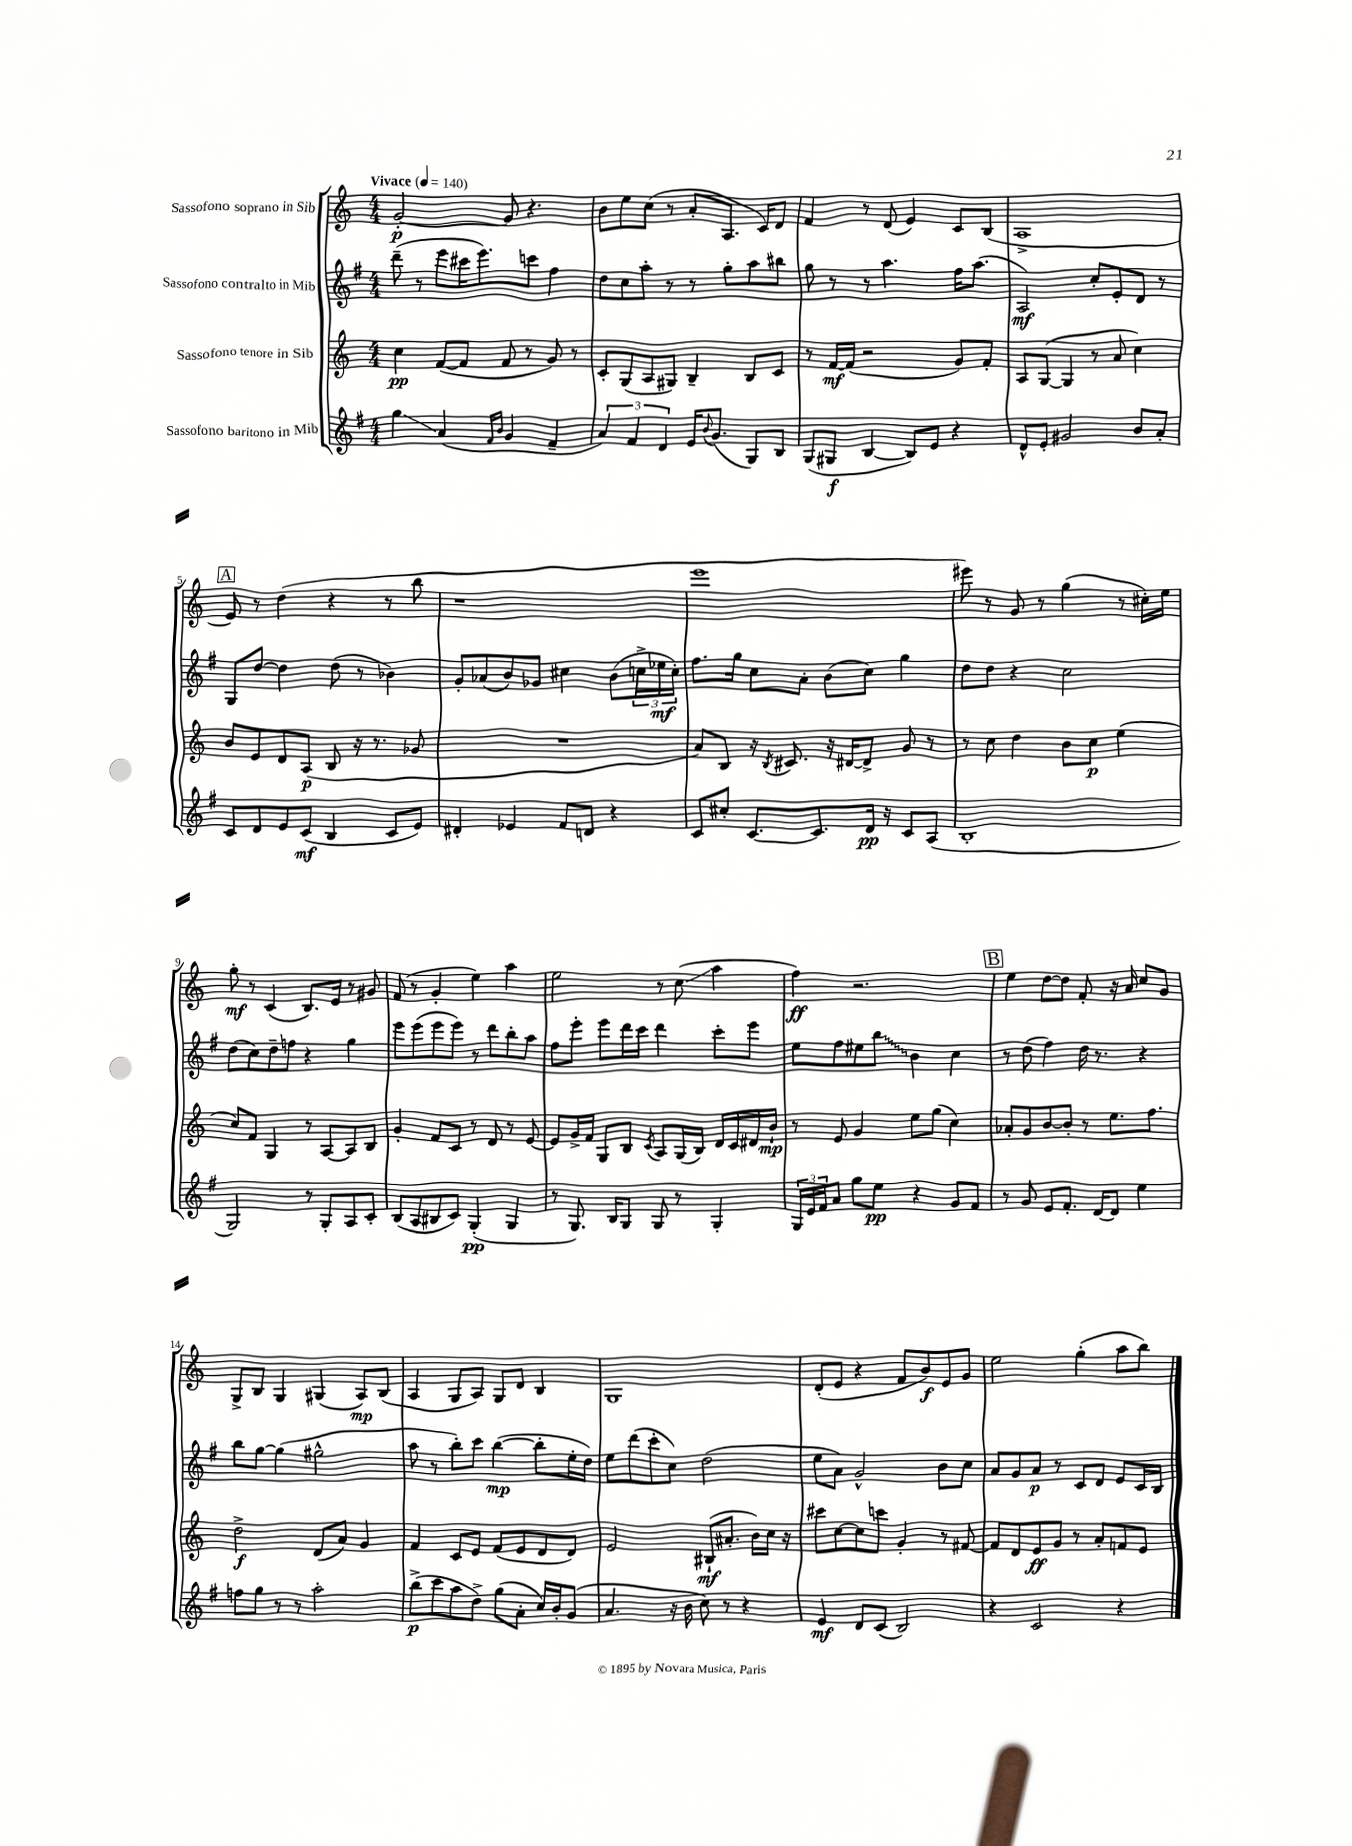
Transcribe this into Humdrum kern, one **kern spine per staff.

**kern	**kern	**kern	**kern
*staff4	*staff3	*staff2	*staff1
*clefG2	*clefG2	*clefG2	*clefG2
*k[f#]	*k[]	*k[f#]	*k[]
*M4/4	*M4/4	*M4/4	*M4/4
*MM140	*MM140	*MM140	*MM140
4gg\	4cc\	(8ddd~\	[2g'/
.	.	8r	.
(4a/	([8f/L	8eee\L	.
.	8f/]J	16ccc#\K	.
.	.	8.eee\)	.
16qqf#/LL	.	.	.
16qqb/JJ	.	.	.
4g/	8f/	.	8g/]
.	8r	8ccc\J	4.r
4f#~/	8g/)	4ff#\	.
.	8r	.	.
=	=	=	=
6a/)	8c'/L	8dd\L	8b\L
.	(8G/	8cc\	8ee\
6f#/	.	.	.
.	8A/	8aa'\J	(8cc\J
6d/	.	.	.
.	8G#/J)	8r	8r
16e/LK	4B~/	8r	8a'/L
8qqb/	.	.	.
(8.g/J	.	.	.
.	.	8gg'\L	8.A/J
8G/L)	8B/L	8aa\	.
.	.	.	16c/LK)
8B/J	8c/J	8bb#\J	8d/J
=	=	=	=
(8G/L	8r	8gg\	4f/
8G#/J	[16f/LL	8r	.
.	(16f/]JJ	.	.
[4B/	2r	8r	8r
.	.	4.aa\	(8d/
8B/]L)	.	.	4e/)
8e/J	.	.	.
4r	8g/L)	16ff#\LK	8c/L
.	.	(8.aa\J	.
.	8f'/J	.	(8B/J
=	=	=	=
8d^^/L	8A/L	2A/)	1A^
8e'/J	([8G/J	.	.
2g#/	4G/]	.	.
.	8r	8cc'/L	.
.	8a/	8e'/	.
8b/L	4cc\)	8d/J	.
8a'/J	.	8r	.
=	=	=	=
8c/L	8b/L	8G/L	8e/)
8d/	8e/	[8dd/J	8r
8e/	8d/	4dd\]	(4dd\
(8c/J	(8A/J	.	.
4B/	8B/	(8dd\	4r
.	16r	8r	.
.	8.r	.	.
8c/L	.	4b-\)	8r
8e/J)	8g-/	.	8bb\
=	=	=	=
4d#'/	1r	8g'/L	1r
.	.	(8a-/	.
4e-/	.	8b/)	.
.	.	8g-/J	.
8f#/L	.	4cc#\	.
8d/J	.	.	.
4r	.	(8b\L	.
.	.	24cc^\L	.
.	.	24ee-\	.
.	.	24cc'\JJ)	.
=	=	=	=
8c/L	8a/L)	8.ff#\L	1eee
8cc#'/J	8B/J	.	.
.	.	16gg\Jk	.
[8.c/L	16r	8cc\L	.
.	8qB/	.	.
.	8.c#/	.	.
.	.	8a'\J	.
8.c/]	.	.	.
.	16r	(8b\L	.
.	[16d#/LK	.	.
16d/Jk	8d#^/]J	8cc\J)	.
16r	.	.	.
8c/L	8g/	4gg\	.
(8A/J	8r	.	.
=	=	=	=
1B'	8r	8dd\L	8eee#\)
.	8cc\	8dd\J	8r
.	4dd\	4r	8g/
.	.	.	8r
.	8b\L	2cc\	(4gg\
.	8cc\J	.	.
.	(4ee\	.	8r
.	.	.	16cc#'\LL)
.	.	.	16ee\JJ
=	=	=	=
2G/)	8cc/L)	(8dd\L	8gg'\
.	8f/J	8cc\)	8r
.	4G/	8dd~\	(4c/
.	.	8ff\J	.
8r	8r	4r	8.B/L)
8G'/L	[8A/L	.	.
.	.	.	16e/Jk
8A/	8A/]	4gg\	8r
8c'/J	8B/J	.	8g#/
=	=	=	=
(8B/L	4g'/	8eee\L	(8f/
8A/	.	(8eee\	8r
8B#/	8f/L	8eee\	4g'/
8c/J)	8c/J	8eee\J)	.
(4G'/	8r	8r	4ee\)
.	8d/	8ddd\L	.
4G/	8r	8bb'\	4aa\
.	[8e/	8aa\J	.
=	=	=	=
8r	8e/]L	8ff#\L	2ee\
8.G/)	16g^/L	8eee'\J	.
.	16f/JJ	.	.
.	8G/L	8eee\L	.
16B/LK	.	.	.
8G/J	8B/J	16ddd\L	.
.	.	16ccc\JJ	.
.	8qc/	.	.
8G/	8A/L	4ddd\	8r
8r	(16G/L	.	(8cc\
.	16B/JJ)	.	.
4G'/	16d/LL	8ccc'\L	4aa\
.	16c/	.	.
.	16d#/	8eee\J	.
.	16b`/JJ	.	.
=	=	=	=
24G/LL	8r	8ee\L	4ff\)
24e/	.	.	.
24f#/J	.	.	.
8a/J	8e/	8ff#\	.
8gg\L	4g/	8ee#\	2.r
8ee\J	.	8bb\J	.
4r	8ee\L	4b\	.
.	(8gg\J	.	.
8g/L	4cc\)	4cc\	.
8f#/J	.	.	.
=	=	=	=
8r	8a-'/L	8r	4ee\
8g/	8g/	(8dd\	.
8e/L	[8b/	4ff#\)	[8dd\L
8.f#'/J	8b'/]J	.	8dd\]J
.	8r	16dd\	8f'/
[16d/LK	.	8.r	.
8d/]J	8.ee\L	.	16r
.	.	.	16a/
4ee\	.	4r	8cc/L
.	8.ff\J	.	.
.	.	.	8g/J
=	=	=	=
8ff\L	2dd^\	8bb\L	8G^/L
8gg\J	.	[8gg\J	8B/J
8r	.	(4gg\]	4G/
8r	.	.	.
2aa'\	(8d/L	2gg#^^\	(4G#/
.	8a/J)	.	.
.	4g/	.	8A/L)
.	.	.	(8B/J
=	=	=	=
(8bb^\L	4f/	8aa\	4A/
8ccc\	.	8r	.
8aa\	8c/L	8bb'\L)	8G/L
8dd^\J)	8e/J	8ccc\J	8A/J)
(8gg\L	(8f/L	([4bb\	8G/L
8a'\J	8e/	.	8d/J
16cc/LL)	8d/	8bb'\]L	4B/
16b'/J	.	.	.
(8g/J	8d/J)	16ee'\L	.
.	.	16dd\JJ)	.
=	=	=	=
4.a/	2e/	8ee\L	1G
.	.	(8ddd\	.
.	.	8ccc'\	.
16r	.	8cc\J)	.
16b\	.	.	.
8cc\)	(8B#`/L	(2dd\	.
8r	8.a#'/J	.	.
4r	.	.	.
.	16b\LL)	.	.
.	16cc\JJ	.	.
.	16r	.	.
=	=	=	=
4e/	8ccc#\L	8ee\L	(8d'/L
.	[8cc\	8a\J)	8e/J
8d/L	8cc\]	2g^^/	4r
(8c/J	8ccc\J	.	.
2B/)	4g'/	.	8f/L
.	.	.	8b/)
.	8r	8b\L	8e/
.	[8f#/	8cc\J	8g/J
=	=	=	=
4r	8f#/]L	8a/L	2ee\
.	8d/	8g/	.
2c/	8e/	8a/J	.
.	8g/J	8r	.
.	8r	8c/L	(4gg'\
.	8a'/L	8d/J	.
4r	8f/	8e/L	8aa\L
.	8e/J	16c/L	8bb\J)
.	.	16B/JJ	.
==	==	==	==
*-	*-	*-	*-
